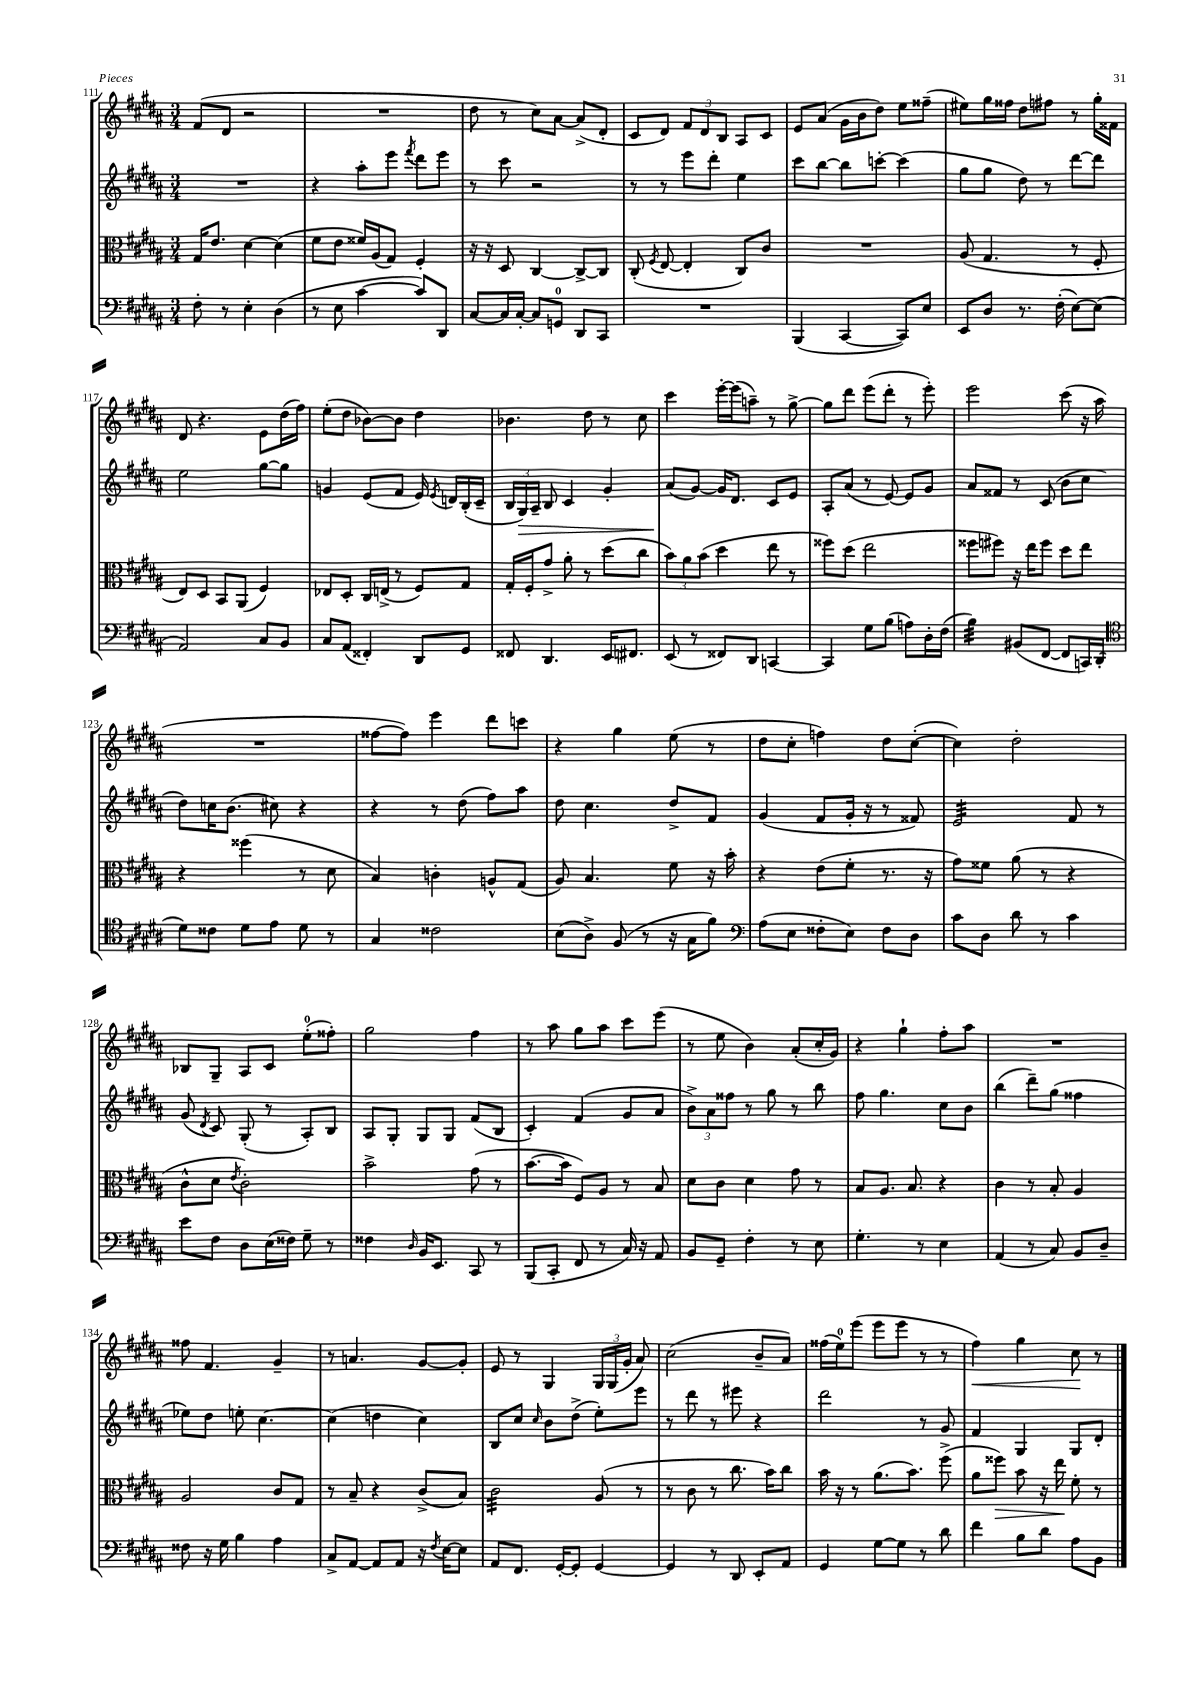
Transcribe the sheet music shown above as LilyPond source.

<<
\new StaffGroup <<
\new Staff = "s0" {
    \clef treble \key b \major \numericTimeSignature \time 3/4
    \autoBeamOff fis'8[( dis'8] r2 |
    R2. |
    dis''8 r8 cis''8[) ais'8]~ ais'8[->( dis'8]-. |
    cis'8[ dis'8]) \tuplet 3/2 { fis'8[ dis'8 b8] } ais8[ cis'8] |
    e'8[ ais'8]( gis'16[ b'16 dis''8]) e''8[ fisis''8]--( |
    eis''8[) gis''16 fisis''16] dis''8[ fis''8] r8 gis''16[-. fisis'16] |
    dis'8 r4. e'8[ dis''16( fis''16]) |
    e''8[-.( dis''8] bes'8[~) bes'8] dis''4 |
    bes'4. dis''8 r8 cis''8 |
    cis'''4 e'''16[~-. e'''16( a''8]--) r8 gis''8~-> |
    gis''8[ dis'''8] e'''8[( dis'''8]-. r8 e'''8-.) |
    e'''2 cis'''8( r16 ais''16 |
    R2. |
    fisis''8[~ fisis''8]) e'''4 dis'''8[ c'''8] |
    r4 gis''4 e''8( r8 |
    dis''8[ cis''8]-. f''4) dis''8[ cis''8]~-.( |
    cis''4) dis''2-. |
    bes8[ gis8]-- ais8[ cis'8] e''8[-0-.( fisis''8]-.) |
    gis''2 fis''4 |
    r8 ais''8 gis''8[ ais''8] cis'''8[ e'''8]( |
    r8 e''8 b'4) ais'8[-.( cis''16-. gis'16]) |
    r4 gis''4-! fis''8[-. ais''8] |
    R2. |
    fisis''8 fis'4. gis'4-- |
    r8 a'4. gis'8[~ gis'8]-. |
    e'8 r8 gis4 \tuplet 3/2 { gis16[ gis16( gis'16]-. } ais'8) |
    cis''2( b'8[-- ais'8]) |
    fisis''16[( e''16-0) e'''8]( e'''8[ e'''8] r8 r8 |
    fis''4\<) gis''4 cis''8\! r8 \bar "|." |
}
\new Staff = "s1" {
    \clef treble \key b \major \numericTimeSignature \time 3/4
    \autoBeamOff R2. |
    r4 ais''8[-. e'''8] \acciaccatura { fis'''8 } dis'''8[ e'''8] |
    r8 cis'''8 r2 |
    r8 r8 e'''8[ dis'''8]-. e''4 |
    cis'''8[ b''8]~ b''8[ c'''8]~-. c'''4( |
    gis''8[ gis''8] dis''8) r8 dis'''8[~ dis'''8] |
    e''2 gis''8[~ gis''8] |
    g'4 e'8[( fis'8] e'16) \acciaccatura { e'8 } d'16[ b16-.( cis'16]-- |
    \tuplet 3/2 { b16[ gis16\>) ais16]-- } b8 cis'4 gis'4-. |
    ais'8[\!( gis'8]~) gis'16[ dis'8.] cis'8[ e'8] |
    ais8[-. ais'8]( r8 e'8~) e'8[ gis'8] |
    ais'8[ fisis'8] r8 cis'8( b'8[ cis''8] |
    dis''8[) c''16 b'8.]( cis''8) r4 |
    r4 r8 dis''8( fis''8[) ais''8] |
    dis''8 cis''4. dis''8[-> fis'8] |
    gis'4( fis'8[ gis'16]-. r16 r8 fisis'8) |
    e'2:32 fis'8 r8 |
    gis'8( \acciaccatura { dis'8 } cis'8) gis8-.( r8 ais8[-.) b8] |
    ais8[ gis8]-. gis8[ gis8] fis'8[( b8] |
    cis'4-.) fis'4( gis'8[ ais'8] |
    \tuplet 3/2 { b'8[->) ais'8 fisis''8] } r8 gis''8 r8 b''8 |
    fis''8 gis''4. cis''8[ b'8] |
    b''4( dis'''8[--) gis''8]( fisis''4 |
    ees''8[) dis''8] e''8-. cis''4.~ |
    cis''4( d''4 cis''4) |
    b8[ cis''8] \grace { cis''16 } b'8[ dis''8]->( e''8[-.) e'''8] |
    r8 dis'''8 r8 eis'''8 r4 |
    dis'''2 r8 gis'8 |
    fis'4 gis4 gis8[ dis'8]-. \bar "|." |
}
\new Staff = "s2" {
    \clef alto \key b \major \numericTimeSignature \time 3/4
    \autoBeamOff gis16[ e'8.] dis'4~ dis'4( |
    fis'8[ e'8] fisis'16[) ais16( gis8]) fis4-. |
    r16 r16 dis8 cis4~ cis8[~-> cis8] |
    cis8-.( \acciaccatura { fis8 } e8~ e4-. cis8[) cis'8] |
    R2. |
    ais8( gis4. r8 fis8-. |
    e8[) dis8] b,8[ ais,8]( fis4) |
    ees8[ dis8]-. cis16[ e16]->( r8 fis8[) gis8] |
    gis16[-. fis16-. gis'8]-> ais'8-. r8 dis''8[( cis''8] |
    \tuplet 3/2 { b'8[) ais'8 b'8]( } dis''4 e''8 r8 |
    fisis''8[) dis''8]( e''2 |
    fisis''8[ fis''8]) r16 e''16[ fis''8] dis''8[ e''8] |
    r4 fisis''4( r8 dis'8 |
    b4) c'4-. a8[-^ gis8]( |
    ais8) b4. fis'8 r16 b'16-. |
    r4 e'8[( fis'8]-. r8. r16 |
    gis'8[) fisis'8] ais'8( r8 r4 |
    cis'8[-^ dis'8] \acciaccatura { e'8 } cis'2-.) |
    b'2-> gis'8( r8 |
    b'8.[~ b'16] fis8[) ais8] r8 b8 |
    dis'8[ cis'8] dis'4 gis'8 r8 |
    b8[ ais8.] b8. r4 |
    cis'4 r8 b8-. ais4 |
    ais2 cis'8[ gis8] |
    r8 b8-- r4 cis'8[->( b8]) |
    cis'2:32 ais8( r8 |
    r8 cis'8 r8 cis''8. b'16[) cis''8] |
    b'16 r16 r8 ais'8.[( b'8.]) fis''8->( |
    ais'8[ fisis''8]\>) b'8 r16 e''16\! fis'8-. r8 \bar "|." |
}
\new Staff = "s3" {
    \clef bass \key b \major \numericTimeSignature \time 3/4
    \autoBeamOff fis8-. r8 e4-. dis4( |
    r8 e8 cis'4~ cis'8[) dis,8] |
    cis8[~ cis16 cis16]~-. cis8[ g,8]-0 dis,8[ cis,8] |
    R2. |
    b,,4( cis,4~ cis,8[) e8] |
    e,8[ dis8] r8. fis16-.( e8[~) e8]( |
    ais,2) cis8[ b,8] |
    cis8[ ais,8]( fisis,4-.) dis,8[ gis,8] |
    fisis,8 dis,4. e,16[ fis,8.] |
    e,8( r8 fisis,8[) dis,8] c,4~ |
    c,4 gis8[ b8]( a8[) dis16-. fis16]( |
    b4:32) bis,8[( fis,8]~ fis,8[ c,16) dis,16]-.( |
    \clef tenor dis'8[) cisis'8] dis'8[ e'8] dis'8 r8 |
    gis4 cisis'2 |
    b8[( ais8]->) fis8( r8 r16 gis16[ fis'8]) |
    \clef bass ais8[( e8] fisis8[-. e8]) fisis8[ dis8] |
    cis'8[ dis8] dis'8 r8 cis'4 |
    e'8[ fis8] dis8[ e16( fisis16]) gis8-- r8 |
    fisis4 \grace { dis16 } b,16[ e,8.] cis,8 r8 |
    b,,8[( cis,8]-. fis,8 r8 cis16) r16 ais,8 |
    b,8[ gis,8]-- fis4-. r8 e8 |
    gis4.-. r8 e4 |
    ais,4( r8 cis8) b,8[ dis8]-- |
    fisis8 r16 gis16 b4 ais4 |
    cis8[-> ais,8]~ ais,8[ ais,8] r16 \acciaccatura { fis8 } e16[~ e8] |
    ais,8[ fis,8.] gis,16[~-. gis,8]-. gis,4~ |
    gis,4 r8 dis,8 e,8[-. ais,8] |
    gis,4 gis8[~ gis8] r8 dis'8 |
    fis'4 b8[ dis'8] ais8[ b,8] \bar "|." |
}
>>
>>
\layout { \context { \Score currentBarNumber = #111 } }
